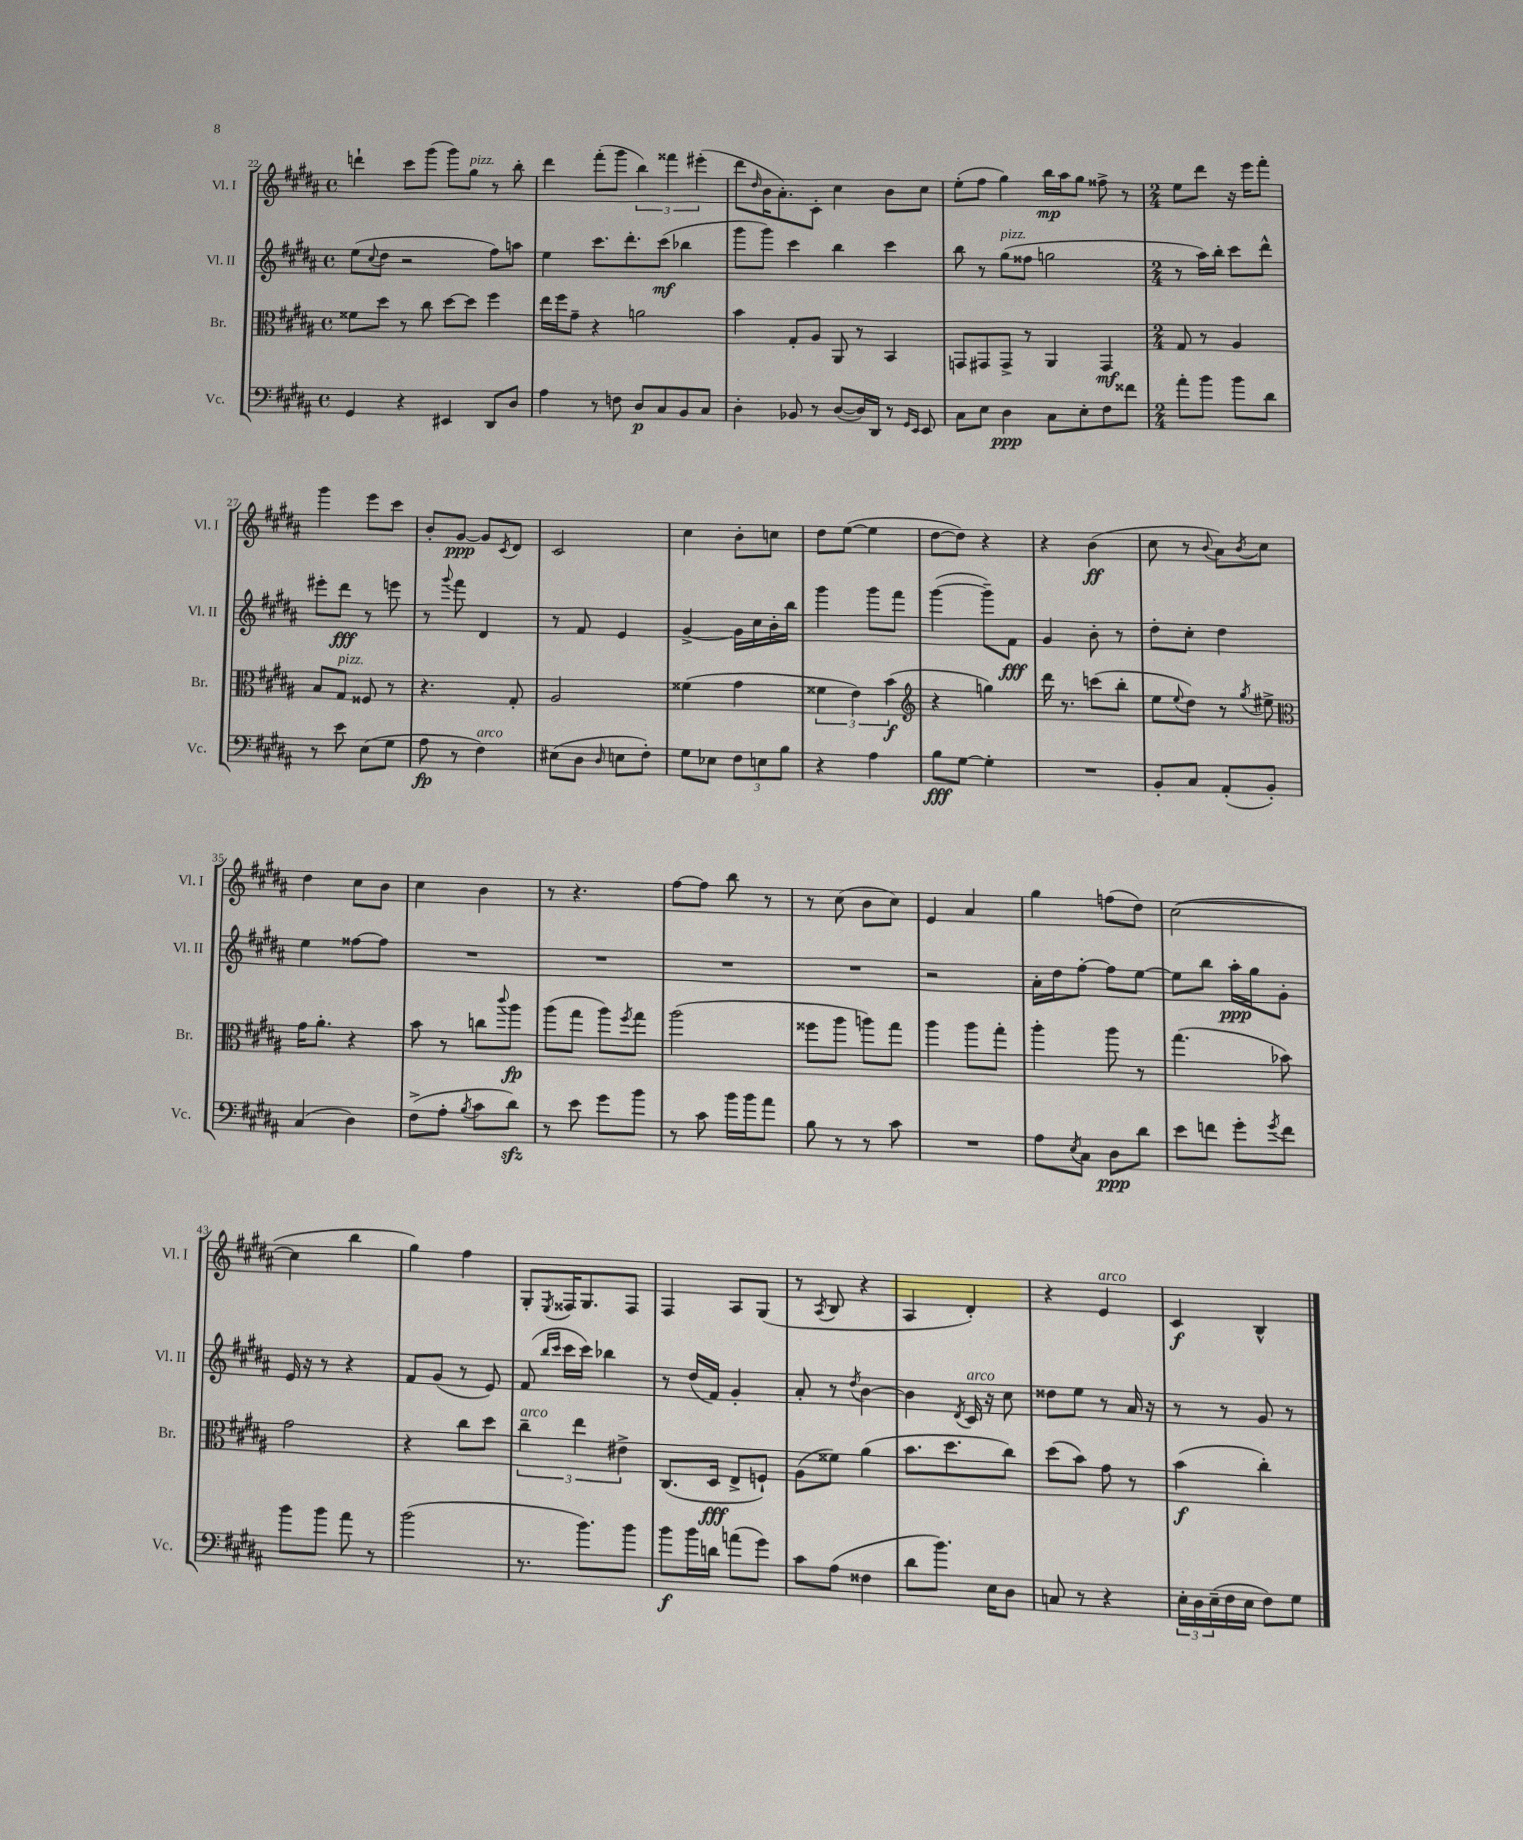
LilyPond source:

<<
\new StaffGroup <<
\new Staff = "s0" \with { instrumentName = "Vl. I" shortInstrumentName = "Vl. I" } {
    \clef treble \key b \major \defaultTimeSignature \time 4/4
    d'''4-! cis'''8 gis'''8( gis'''8) gis''8^\markup { \italic "pizz." } r8 b''8-. |
    dis'''4 fis'''8-.( gis'''8 \tuplet 3/2 { b''4) fisis'''4 eis'''4-.( } |
    dis'''8 \grace { dis''16 } b'16 ais'8.-.) cis'8-. cis''4 b'8 cis''8 |
    e''8-.( fis''8 gis''4) b''16\mp ais''16 gis''8 fisis''8-> r8 |
    \numericTimeSignature \time 2/4 e''8 dis'''8 r16 e'''16 fis'''8-. |
    gis'''4 e'''8 cis'''8 |
    b'8-. gis'8~\ppp gis'8 \acciaccatura { cis'8 } dis'8 |
    cis'2 |
    cis''4 b'8-. c''8 |
    dis''8 e''8~( e''4 |
    dis''8~ dis''8) r4 |
    r4 b'4\ff( |
    cis''8 r8 \appoggiatura { b'8 } ais'8) \acciaccatura { b'8 } cis''8 |
    dis''4 cis''8 b'8 |
    cis''4 b'4 |
    r8 r4. |
    fis''8~ fis''8 b''8 r8 |
    r8 cis''8( b'8 cis''8) |
    e'4 ais'4 |
    gis''4 f''8( dis''8) |
    cis''2~( |
    cis''4 b''4 |
    gis''4) fis''4 |
    gis8-. \acciaccatura { e8 } fisis16 gis8. fisis8 |
    fis4 ais8 gis8( |
    r8 \acciaccatura { ais8 } b8 r4 |
    ais4 dis'4-.) |
    r4 e'4^\markup { \italic "arco" } |
    cis'4\f b4-^ \bar "|." |
}
\new Staff = "s1" \with { instrumentName = "Vl. II" shortInstrumentName = "Vl. II" } {
    \clef treble \key b \major \defaultTimeSignature \time 4/4
    e''8( \appoggiatura { cis''8 } dis''8 r2 fis''8) a''8 |
    e''4 cis'''8. dis'''8.-. cis'''8\mf( bes''4 |
    gis'''8 gis'''8) cis'''4 b''4 cis'''4 |
    b''8 r8 gis''8^\markup { \italic "pizz." }( fisis''8 g''2 |
    \numericTimeSignature \time 2/4 r8 ais''16) b''16-. cis'''8 dis'''8-^ |
    eis'''8-. dis'''8\fff r8 e'''8 |
    r8 \appoggiatura { gis'''8 } fis'''8 dis'4 |
    r8 fis'8 e'4 |
    gis'4~-> gis'16 cis''16 b'16-. b''16 |
    gis'''4 gis'''8 fis'''8 |
    gis'''4~( gis'''8--) fis'8\fff |
    gis'4 b'8-. r8 |
    dis''8-. cis''8-. dis''4 |
    e''4 fisis''8~ fisis''8 |
    R2 |
    R2 |
    R2 |
    R2 |
    r2 |
    ais'16-. dis''16 fis''8~-. fis''8 e''8~ |
    e''8 b''8 ais''16-.\ppp gis''16 gis'8-. |
    e'16 r16 r8 r4 |
    fis'8 gis'8( r8 e'8) |
    fis'8( \grace { b''16 cis'''16 } cis'''16 cis'''16) bes''4 |
    r8 dis''16( fis'16) gis'4-. |
    ais'8-. r8 \acciaccatura { dis''8 } b'4~ |
    b'4 \acciaccatura { dis'8 } cis'16^\markup { \italic "arco" } r16 cis''8 |
    disis''8 e''8 r8 ais'16 r16 |
    r8 r8 gis'8 r8 \bar "|." |
}
\new Staff = "s2" \with { instrumentName = "Br." shortInstrumentName = "Br." } {
    \clef alto \key b \major \defaultTimeSignature \time 4/4
    fisis'8 dis''8 r8 cis''8 dis''8~ dis''8 fis''4 |
    e''16 fis''16 gis'8-- r4 a'2 |
    b'4 gis8-. ais8 ais,8 r8 b,4 |
    g,8 gis,8 gis,8-> r8 ais,4 gis,4\mf |
    \numericTimeSignature \time 2/4 gis8 r8 ais4 |
    b8 gis8^\markup { \italic "pizz." } fisis8 r8 |
    r4. gis8-. |
    ais2 |
    fisis'4( gis'4 |
    \tuplet 3/2 { fisis'4 e'4) b'4\f( } |
    \clef treble r4 g''4) |
    dis'''16 r8. c'''8( b''8-. |
    e''8 \appoggiatura { e''8 } dis''8) r8 \acciaccatura { gis''8 } eis''8-> |
    \clef alto gis'16 ais'8.-. r4 |
    b'8 r8 c''8 \appoggiatura { cis'''8 } ais''8\fp |
    ais''8( gis''8 ais''8) \acciaccatura { fis''8 } gis''8 |
    ais''2( |
    fisis''8 ais''8 a''8) gis''8 |
    ais''4 ais''8 gis''8-. |
    ais''4-. ais''8 r8 |
    gis''4.( bes'8) |
    gis'2 |
    r4 cis''8 dis''8 |
    \tuplet 3/2 { cis''4--^\markup { \italic "arco" } e''4 eis'4-> } |
    cis8.( dis16\fff e8-> f8-!) |
    ais8( fisis'8) ais'4( |
    b'8. dis''8. cis''8) |
    dis''8( b'8) gis'8 r8 |
    b'4\f( cis''4-.) \bar "|." |
}
\new Staff = "s3" \with { instrumentName = "Vc." shortInstrumentName = "Vc." } {
    \clef bass \key b \major \defaultTimeSignature \time 4/4
    gis,4 r4 eis,4 dis,8 dis8 |
    ais4 r8 f8 dis8\p cis8 b,8 cis8 |
    dis4-. bes,8 r8 dis8~( dis16) dis,16 r8 \grace { gis,16 e,16 } e,8 |
    cis8 e8 dis4\ppp cis8 e8-. fis8 fisis'8 |
    \numericTimeSignature \time 2/4 ais'8-. b'8 b'8 dis'8 |
    r8 e'8 e8( gis8 |
    ais8\fp r8 fis4^\markup { \italic "arco" }) |
    eis8( dis8 \grace { dis16 } e8 fis8-.) |
    gis8 ees8 \tuplet 3/2 { fis8 e8 b8 } |
    r4 ais4 |
    b8\fff gis8~ gis4-. |
    R2 |
    b,8-. cis8 ais,8-.( b,8-.) |
    cis4( dis4) |
    fis8->( ais8-. \acciaccatura { b8 } cis'8 dis'8\sfz) |
    r8 e'8 gis'8 b'8 |
    r8 cis'8 b'16 b'16 ais'8 |
    b8 r8 r8 cis'8 |
    R2 |
    ais8 \acciaccatura { e8 } cis8 dis8\ppp dis'8 |
    e'8 f'8 gis'8-. \acciaccatura { gis'8 } f'8 |
    b'8 b'8 ais'8 r8 |
    b'2( |
    r8. b'8.) b'8 |
    b'8\f b'16 d'16 a'8( gis'8) |
    cis'8 ais8( fisis4 |
    dis'8 b'8.) e16 dis8 |
    c8 r8 r4 |
    \tuplet 3/2 { e16-. dis16 e16--( } fis16 e16 fis8) gis8 \bar "|." |
}
>>
>>
\layout { \context { \Score currentBarNumber = #22 } }
